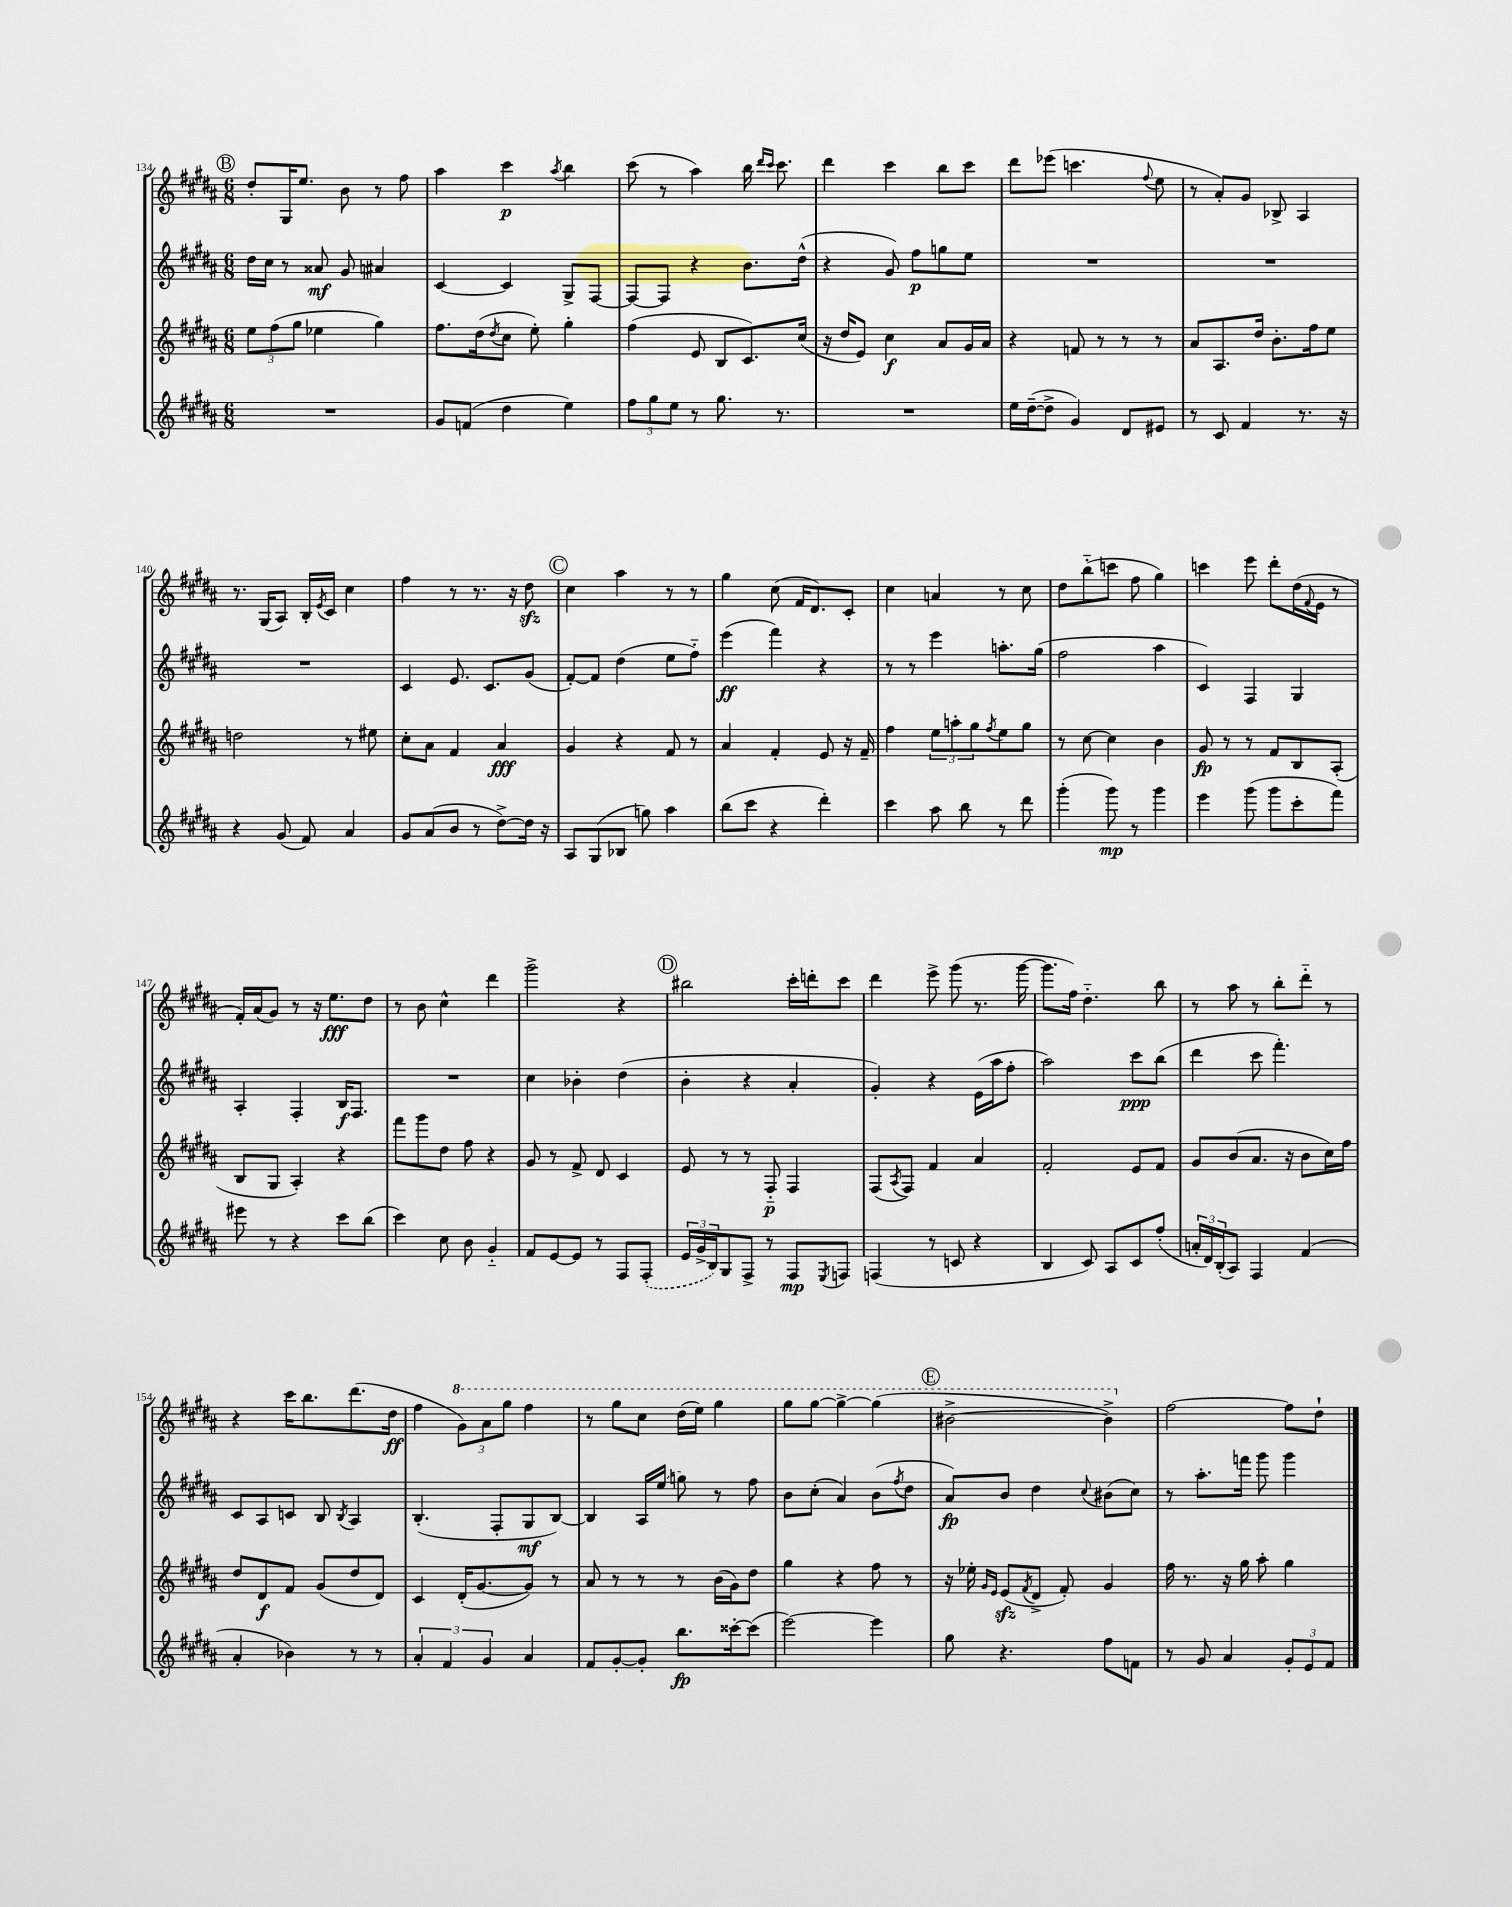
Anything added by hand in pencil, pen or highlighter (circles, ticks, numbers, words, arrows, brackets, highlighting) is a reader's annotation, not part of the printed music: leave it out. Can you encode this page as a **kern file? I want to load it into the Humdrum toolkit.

**kern	**kern	**kern	**kern
*staff4	*staff3	*staff2	*staff1
*clefG2	*clefG2	*clefG2	*clefG2
*k[f#c#g#d#a#]	*k[f#c#g#d#a#]	*k[f#c#g#d#a#]	*k[f#c#g#d#a#]
*M6/8	*M6/8	*M6/8	*M6/8
2.r	12ee	16dd#	8dd#'
.	.	16cc#	.
.	(12ff#	.	.
.	.	8r	16G#
.	12gg#	.	.
.	.	.	8.ee
.	4ee-	8a##	.
.	.	8g#	8b
.	4gg#)	4a#	8r
.	.	.	8ff#
=	=	=	=
8g#	8.ff#	[4c#	4aa#
(8f	.	.	.
.	(16dd#	.	.
.	8qdd#	.	.
4dd#	8cc#	4c#]	4ccc#
.	8ee')	.	.
.	.	.	8qaa#
4ee)	4gg#'	8G#^	4bb
.	.	[8F#	.
=	=	=	=
12ff#	(4ff#	8F#_	(8ccc#
12gg#	.	.	.
.	.	8F#]	8r
12ee	.	.	.
8r	8e	4r	4aa#)
8.gg#	8B	.	.
.	8.c#)	8.b	16bb
.	.	.	16qqddd#
.	.	.	16qqccc#
8.r	.	.	8.ccc#
.	(16cc#	(16dd#^^	.
=	=	=	=
2.r	16r	4r	4ddd#
.	16dd#	.	.
.	8e)	.	.
.	4cc#	8g#)	4ccc#
.	.	8ff#	.
.	8a#	8gg	8bb
.	16g#	8ee	8ccc#
.	16a#	.	.
=	=	=	=
16ee	4r	2.r	8ddd#
([16dd#~	.	.	.
8dd#^]	.	.	(8eee-
4g#)	8f	.	4.ccc
.	8r	.	.
8d#	8r	.	.
.	.	.	8qqff#
8e#	8r	.	8ee
=	=	=	=
8r	8a#	2.r	8r
8c#	8.A#	.	8a#')
4f#	.	.	8g#
.	16dd#	.	.
.	8.b'	.	8B-^
8.r	.	.	4A#
.	16ff#	.	.
.	8ee	.	.
16r	.	.	.
=	=	=	=
4r	2dd	2.r	8.r
.	.	.	(16G#
(8g#	.	.	8A#)
8f#)	.	.	16B'
.	.	.	8qe
.	.	.	16c#
4a#	8r	.	4cc#
.	8ee#	.	.
=	=	=	=
8g#	8cc#'	4c#	4ff#
(8a#	8a#	.	.
8b	4f#	8.e	8r
8r	.	.	8.r
.	.	8.c#	.
[8dd#^)	4a#	.	.
.	.	.	16r
16dd#]	.	(8g#	8dd#
16r	.	.	.
=	=	=	=
8A#	4g#	[8f#')	4cc#
(8G#	.	8f#]	.
8B-	4r	(4dd#	4aa#
8gg)	.	.	.
4aa#	8f#	8ee	8r
.	8r	8ff#'~)	8r
=	=	=	=
(8bb	4a#	(4eee	4gg#
8ccc#	.	.	.
4r	4f#'	4fff#)	(8cc#
.	.	.	16f#
.	.	.	8.d#)
4ddd#')	8e	4r	.
.	16r	.	8c#'
.	16f#~	.	.
=	=	=	=
4ccc#	4ff#	8r	4cc#
.	.	8r	.
8aa#	12ee	4eee	4a
.	12aa'	.	.
8bb	.	.	.
.	12gg#	.	.
.	8qff#	.	.
8r	8ee	8.aa'	8r
8ddd#	8gg#	.	8cc#
.	.	(16gg#	.
=	=	=	=
(4ggg#'	8r	2ff#	8dd#
.	[8cc#	.	(8bb'~
8ggg#)	4cc#]	.	8ccc
8r	.	.	8ff#
4ggg#	4b	4aa#	4gg#)
=	=	=	=
4eee	8g#	4c#)	4ccc
.	8r	.	.
(8ggg#	8r	4F#	8eee
8ggg#	8f#	.	8ddd#'
8ccc#'	8B	4G#	(16dd#
.	.	.	8qqf#
.	.	.	16e
8fff#)	(8A#'	.	8r
=	=	=	=
8eee#	8B	4A#'	16f#')
.	.	.	(16a#
8r	8G#	.	8g#)
4r	4A#')	4F#'	8r
.	.	.	16r
.	.	.	8.ee
8ccc#	4r	16B	.
.	.	8.F#	.
(8bb	.	.	8dd#
=	=	=	=
4ccc#)	8fff#	2.r	8r
.	8ggg#	.	8b
8cc#	8dd#	.	4cc#^^
8b	8ff#	.	.
4g#'~	4r	.	4ddd#
=	=	=	=
8f#	8g#	4cc#	2ggg#^
[8e	8r	.	.
8e]	8f#^	4b-'	.
8r	8d#	.	.
8F#	4c#	(4dd#	4r
(8F#'	.	.	.
=	=	=	=
24e	8e	4b'	2bb#
24g#^	.	.	.
24B)	.	.	.
8G#	8r	.	.
8F#^	8r	4r	.
8r	8F#'~	.	.
8F#	4F#	4a#'	16ccc#'
.	.	.	16ddd'
8qE	.	.	.
8F	.	.	8ccc#
=	=	=	=
(4F	(8F#	4g#')	4ddd#
.	8qA#	.	.
.	8F#)	.	.
8r	4f#	4r	8eee^
8c	.	.	(8ggg#
4r	4a#	(16e	8.r
.	.	16aa#	.
.	.	8ff#'	.
.	.	.	[16ggg#
=	=	=	=
4B	2f#'	2aa#)	8.ggg#]
.	.	.	16ff#)
8c#)	.	.	4.dd#'~
8A#	.	.	.
8c#	8e	8ccc#	.
(8ff#'	8f#	(8bb	8bb
=	=	=	=
24a'	8g#	4ddd#	8r
24d#)	.	.	.
(24B'	.	.	.
8A#)	(8b	.	8aa#
4F#	8.a#	8ccc#	8r
.	.	4.fff#')	8bb'
.	16r	.	.
(4f#	8b	.	8ddd#'~
.	16cc#)	.	8r
.	16ff#	.	.
=	=	=	=
4a#'	8dd#	8c#	4r
.	8d#	8A#	.
4b-)	8f#	8c	16ccc#
.	.	.	8.bb
.	(8g#	8B	.
.	.	8qB	.
8r	8dd#	4A#	(8.ddd#
8r	8d#)	.	.
.	.	.	16dd#
=	=	=	=
6a#'	4c#	(4.B'	4ff#
6f#	.	.	.
.	(16d#'	.	12gg#)
.	[8.g#	.	.
6g#	.	.	12aa#
.	.	8F#'	.
.	.	.	12ggg#
4a#	8g#])	8G#	4fff#
.	8r	[8B)	.
=	=	=	=
8f#	8a#	4B]	8r
[8g#'	8r	.	8ggg#
8g#']	8r	16A#	8ccc#
.	.	(16ee	.
8.bb	8r	8gg)	(16ddd#
.	.	.	16eee)
.	(16b	8r	4ggg#
[16ccc##'	16g#)	.	.
(8ccc##]	8dd#	8ff#	.
=	=	=	=
[2eee)	4gg#	8b	8ggg#
.	.	(8cc#'	[8ggg#
.	4r	4a#)	4ggg#^_
4eee]	8ff#	(8b	(4ggg#]
.	.	8qff#	.
.	8r	8dd#	.
=	=	=	=
8gg#	16r	8a#)	[2bb#^
.	16ee-'	.	.
.	16qqg#	.	.
.	16qqe	.	.
4.r	(8e	8b	.
.	8qf#	.	.
.	8d#^	4dd#	.
.	8f#')	.	.
.	.	8qqcc#	.
8ff#	4g#	(8b#	4bb#^])
8f	.	8cc#)	.
=	=	=	=
8r	16ff#	8r	[2ff#
.	8.r	.	.
8g#	.	8.aa#'	.
4a#	16r	.	.
.	16gg#	16fff	.
.	8aa#'	8ggg#	.
12g#'	4gg#	4ggg#	8ff#]
12e	.	.	.
.	.	.	8dd#`
12f#	.	.	.
==	==	==	==
*-	*-	*-	*-
